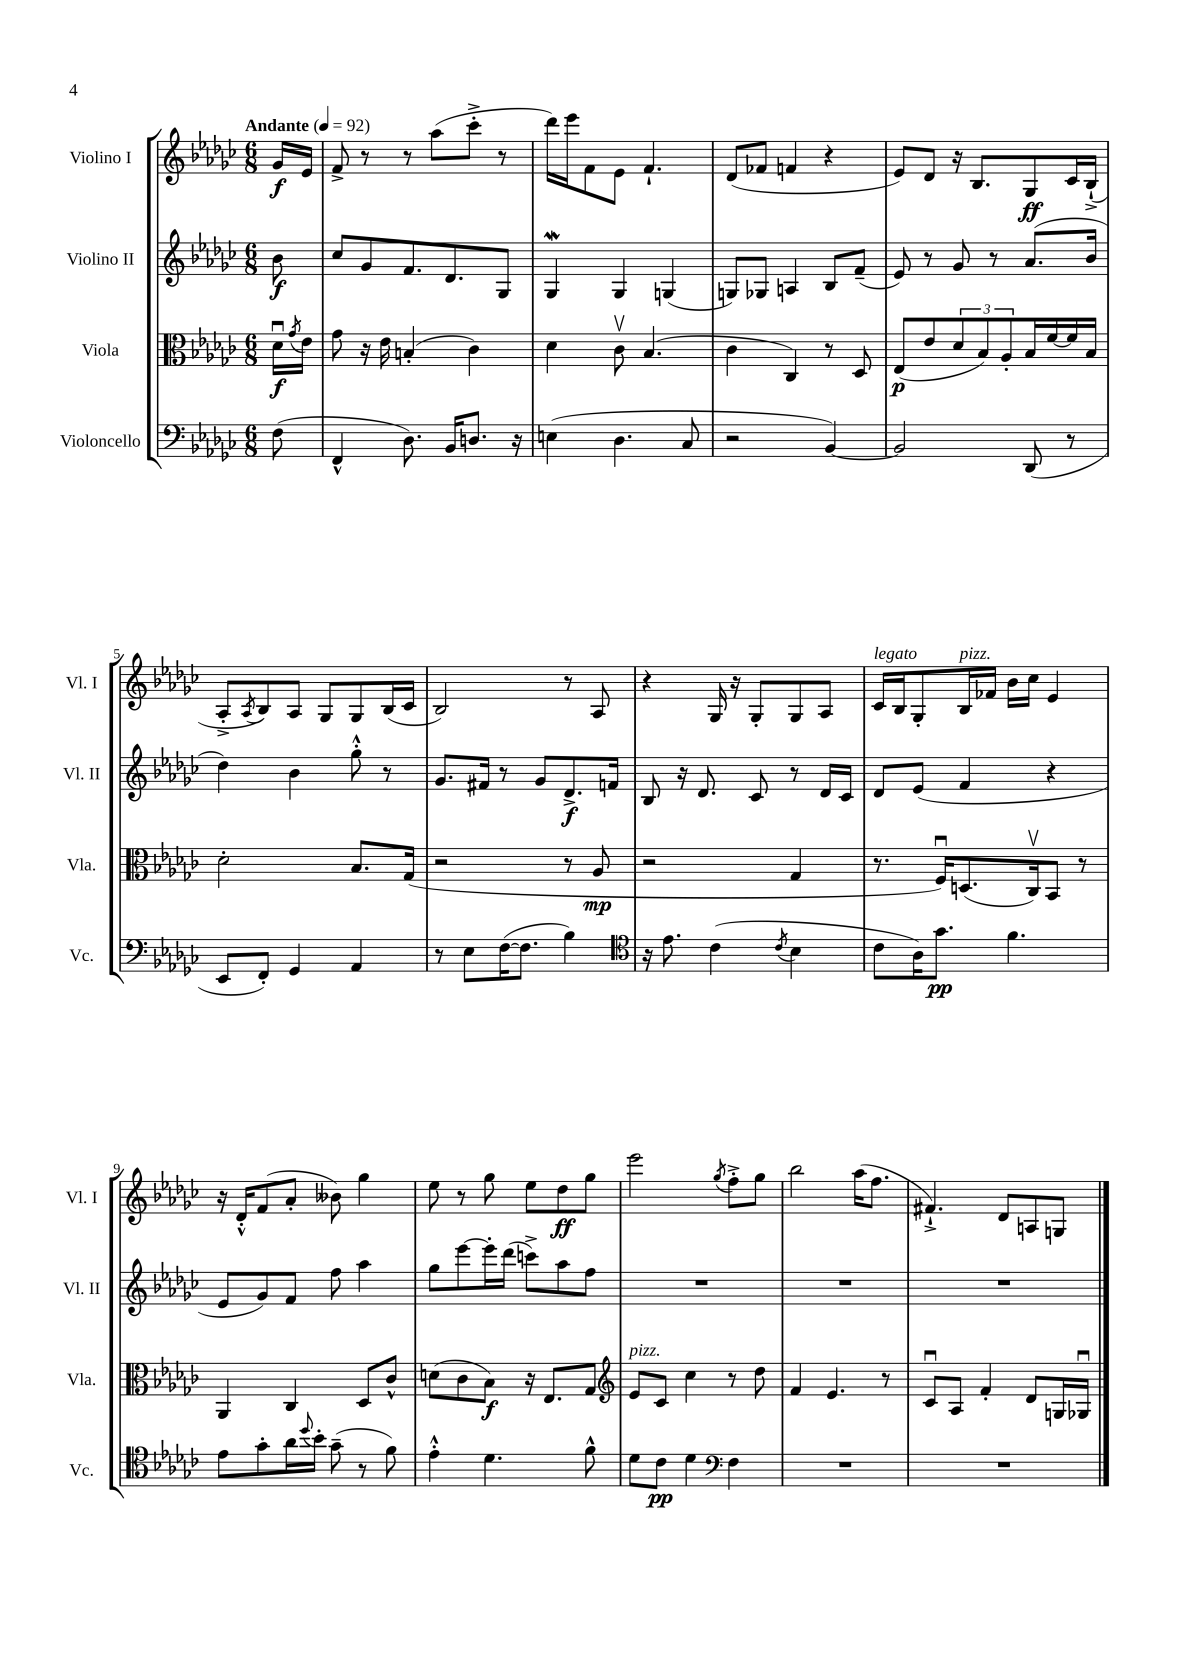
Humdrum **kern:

**kern	**dynam	**kern	**dynam	**kern	**dynam	**kern	**dynam
*part4	*part4	*part3	*part3	*part2	*part2	*part1	*part1
*staff4	*staff4	*staff3	*staff3	*staff2	*staff2	*staff1	*staff1
*I"Violoncello	*	*I"Viola	*	*I"Violino II	*	*I"Violino I	*
*I'Vc.	*	*I'Vla.	*	*I'Vl. II	*	*I'Vl. I	*
*clefF4	*	*clefC3	*	*clefG2	*	*clefG2	*
*k[b-e-a-d-g-c-]	*	*k[b-e-a-d-g-c-]	*	*k[b-e-a-d-g-c-]	*	*k[b-e-a-d-g-c-]	*
*M6/8	*	*M6/8	*	*M6/8	*	*M6/8	*
*MM92	*	*MM92	*	*MM92	*	*MM92	*
=	=	=	=	=	=	=	=
!	!	!	!	!	!	!LO:TX:a:B:t=Andante	!
(8F\	.	16d-u\LL	f	8b-\	f	16g-/LL	f
.	.	8qg-/	.	.	.	.	.
.	.	16e-\JJ	.	.	.	16e-/JJ	.
=1	=1	=1	=1	=1	=1	=1	=1
4FF^^/	.	8g-\	.	8cc-/L	.	8f^/	.
.	.	16r	.	8g-/	.	8r	.
.	.	16e-\	.	.	.	.	.
8.D-\)	.	(4Bn'/	.	8.f/	.	8r	.
.	.	.	.	.	.	(8aa-\L	.
16BB-/KL	.	.	.	8.d-/	.	.	.
8.Dn/J	.	4c-\)	.	.	.	8ccc-'^\J	.
.	.	.	.	8G-/J	.	8r	.
16r	.	.	.	.	.	.	.
=2	=2	=2	=2	=2	=2	=2	=2
(4En\	.	4d-\	.	4G-w/	.	16ddd-\LL)	.
.	.	.	.	.	.	16eee-\J	.
.	.	.	.	.	.	8f\	.
4.D-\	.	8c-v\	.	4G-/	.	8e-\J	.
.	.	(4.B-/	.	.	.	4.f`/	.
.	.	.	.	(4Gn/	.	.	.
8C-/	.	.	.	.	.	.	.
=3	=3	=3	=3	=3	=3	=3	=3
2r	.	4c-\	.	8Gn/L)	.	(8d-/L	.
.	.	.	.	8G-X/J	.	8f-X/J	.
.	.	4C-/)	.	4An/	.	4fn/	.
[4BB-/)	.	8r	.	8B-/L	.	4r	.
.	.	8D-/	.	(8f~/J	.	.	.
=4	=4	=4	=4	=4	=4	=4	=4
2BB-/]	.	(8E-/L	p	8e-/)	.	8e-/L)	.
.	.	8e-/	.	8r	.	8d-/J	.
.	.	12d-/	.	8g-/	.	16r	.
.	.	.	.	.	.	8.B-/L	.
.	.	12B-/)	.	.	.	.	.
.	.	.	.	8r	.	.	.
.	.	12A-'/	.	.	.	.	.
(8DD-/	.	16B-/L	.	(8.a-/L	.	8G-/	ff
.	.	[16f/	.	.	.	.	.
8r	.	16f/]	.	.	.	16c-/L	.
.	.	16B-/JJ	.	16b-/Jk	.	(16B-`^/JJ	.
!!LO:LB:g=z
=5	=5	=5	=5	=5	=5	=5	=5
8EE-/L	.	2d-'\	.	4dd-\)	.	8A-'^/L	.
.	.	.	.	.	.	8qA-/	.
8FF'/J)	.	.	.	.	.	8B-/)	.
4GG-/	.	.	.	4b-\	.	8A-/J	.
.	.	.	.	.	.	8G-/L	.
4AA-/	.	8.B-/L	.	8gg-'^^\	.	8G-/	.
.	.	.	.	8r	.	(16B-/L	.
.	.	(16G-/Jk	.	.	.	16c-/JJ	.
=6	=6	=6	=6	=6	=6	=6	=6
8r	.	2r	.	8.g-/L	.	2B-/)	.
8E-\L	.	.	.	.	.	.	.
.	.	.	.	16f#X/Jk	.	.	.
([16F\K	.	.	.	8r	.	.	.
8.F\J]	.	.	.	.	.	.	.
.	.	.	.	8g-/L	.	.	.
4B-\)	.	8r	.	8.d-^/	f	8r	.
.	.	8A-/	mp	.	.	8A-/	.
.	.	.	.	16fn/Jk	.	.	.
=7	=7	=7	=7	=7	=7	=7	=7
*clefC4	*	*	*	*	*	*	*
16r	.	2r	.	8B-/	.	4r	.
8.e-\	.	.	.	.	.	.	.
.	.	.	.	16r	.	.	.
.	.	.	.	8.d-/	.	.	.
(4c-\	.	.	.	.	.	16G-/	.
.	.	.	.	.	.	16r	.
.	.	.	.	8c-/	.	8G-'/L	.
8qc-/	.	.	.	.	.	.	.
4B-\	.	4G-/	.	8r	.	8G-/	.
.	.	.	.	16d-/LL	.	8A-/J	.
.	.	.	.	16c-/JJ	.	.	.
=8	=8	=8	=8	=8	=8	=8	=8
!	!	!	!	!	!	!LO:TX:a:i:t=legato	!
8c-\L	.	8.r	.	8d-/L	.	16c-/LL	.
.	.	.	.	.	.	16B-/J	.
16A-\K)	.	.	.	(8e-/J	.	8G-'/	.
8.g-\J	pp	16Fu/KL)	.	.	.	.	.
!	!	!	!	!	!	!LO:TX:a:i:t=pizz.	!
.	.	(8.Dn/	.	4f/	.	16B-/L	.
.	.	.	.	.	.	16f-X/JJ	.
4.f\	.	.	.	.	.	16b-\LL	.
.	.	16C-v/k)	.	.	.	16cc-\JJ	.
.	.	8BB-/J	.	4r	.	4e-/	.
.	.	8r	.	.	.	.	.
!!LO:LB:g=z
=9	=9	=9	=9	=9	=9	=9	=9
8e-\L	.	4AA-/	.	8e-/L	.	16r	.
.	.	.	.	.	.	16d-'^^/KL	.
8g-'\	.	.	.	8g-/)	.	(8f/	.
16a-\L	.	4C-/	.	8f/J	.	8a-'/J	.
8qqdd-/	.	.	.	.	.	.	.
16b-'\JJ	.	.	.	.	.	.	.
(8g-~\	.	.	.	8ff\	.	8b--X\)	.
8r	.	8D-/L	.	4aa-\	.	4gg-\	.
8f\)	.	8c-^^/J	.	.	.	.	.
=10	=10	=10	=10	=10	=10	=10	=10
4e-'^^\	.	(8dn\L	.	8gg-\L	.	8ee-\	.
.	.	8c-\	.	[8eee-\	.	8r	.
4.d-\	.	8B-\J)	f	16eee-'\L]	.	8gg-\	.
.	.	.	.	(16ddd-\JJ	.	.	.
.	.	16r	.	8cccn^\L)	.	8ee-\L	.
.	.	8.E-/L	.	.	.	.	.
.	.	.	.	8aa-\	.	8dd-\	ff
8f^^\	.	8G-/J	.	8ff\J	.	8gg-\J	.
=11	=11	=11	=11	=11	=11	=11	=11
*	*	*clefG2	*	*	*	*	*
!	!	!LO:TX:a:i:t=pizz.	!	!	!	!	!
8d-\L	.	8e-/L	.	2.r	.	2eee-\	.
8c-\J	pp	8c-/J	.	.	.	.	.
4d-\	.	4cc-\	.	.	.	.	.
*clefF4	*	*	*	*	*	*	*
.	.	.	.	.	.	8qgg-/	.
4F\	.	8r	.	.	.	8ff'^\L	.
.	.	8dd-\	.	.	.	8gg-\J	.
=12	=12	=12	=12	=12	=12	=12	=12
2.r	.	4f/	.	2.r	.	2bb-\	.
.	.	4.e-/	.	.	.	.	.
.	.	.	.	.	.	(16aa-\KL	.
.	.	.	.	.	.	8.ff\J	.
.	.	8r	.	.	.	.	.
=13	=13	=13	=13	=13	=13	=13	=13
2.r	.	8c-u/L	.	2.r	.	4.f#X`^/)	.
.	.	8A-/J	.	.	.	.	.
.	.	4f'/	.	.	.	.	.
.	.	.	.	.	.	8d-/L	.
.	.	8d-/L	.	.	.	8An/	.
.	.	16Gn/L	.	.	.	8Gn/J	.
.	.	16G-Xu/JJ	.	.	.	.	.
==	==	==	==	==	==	==	==
*-	*-	*-	*-	*-	*-	*-	*-
